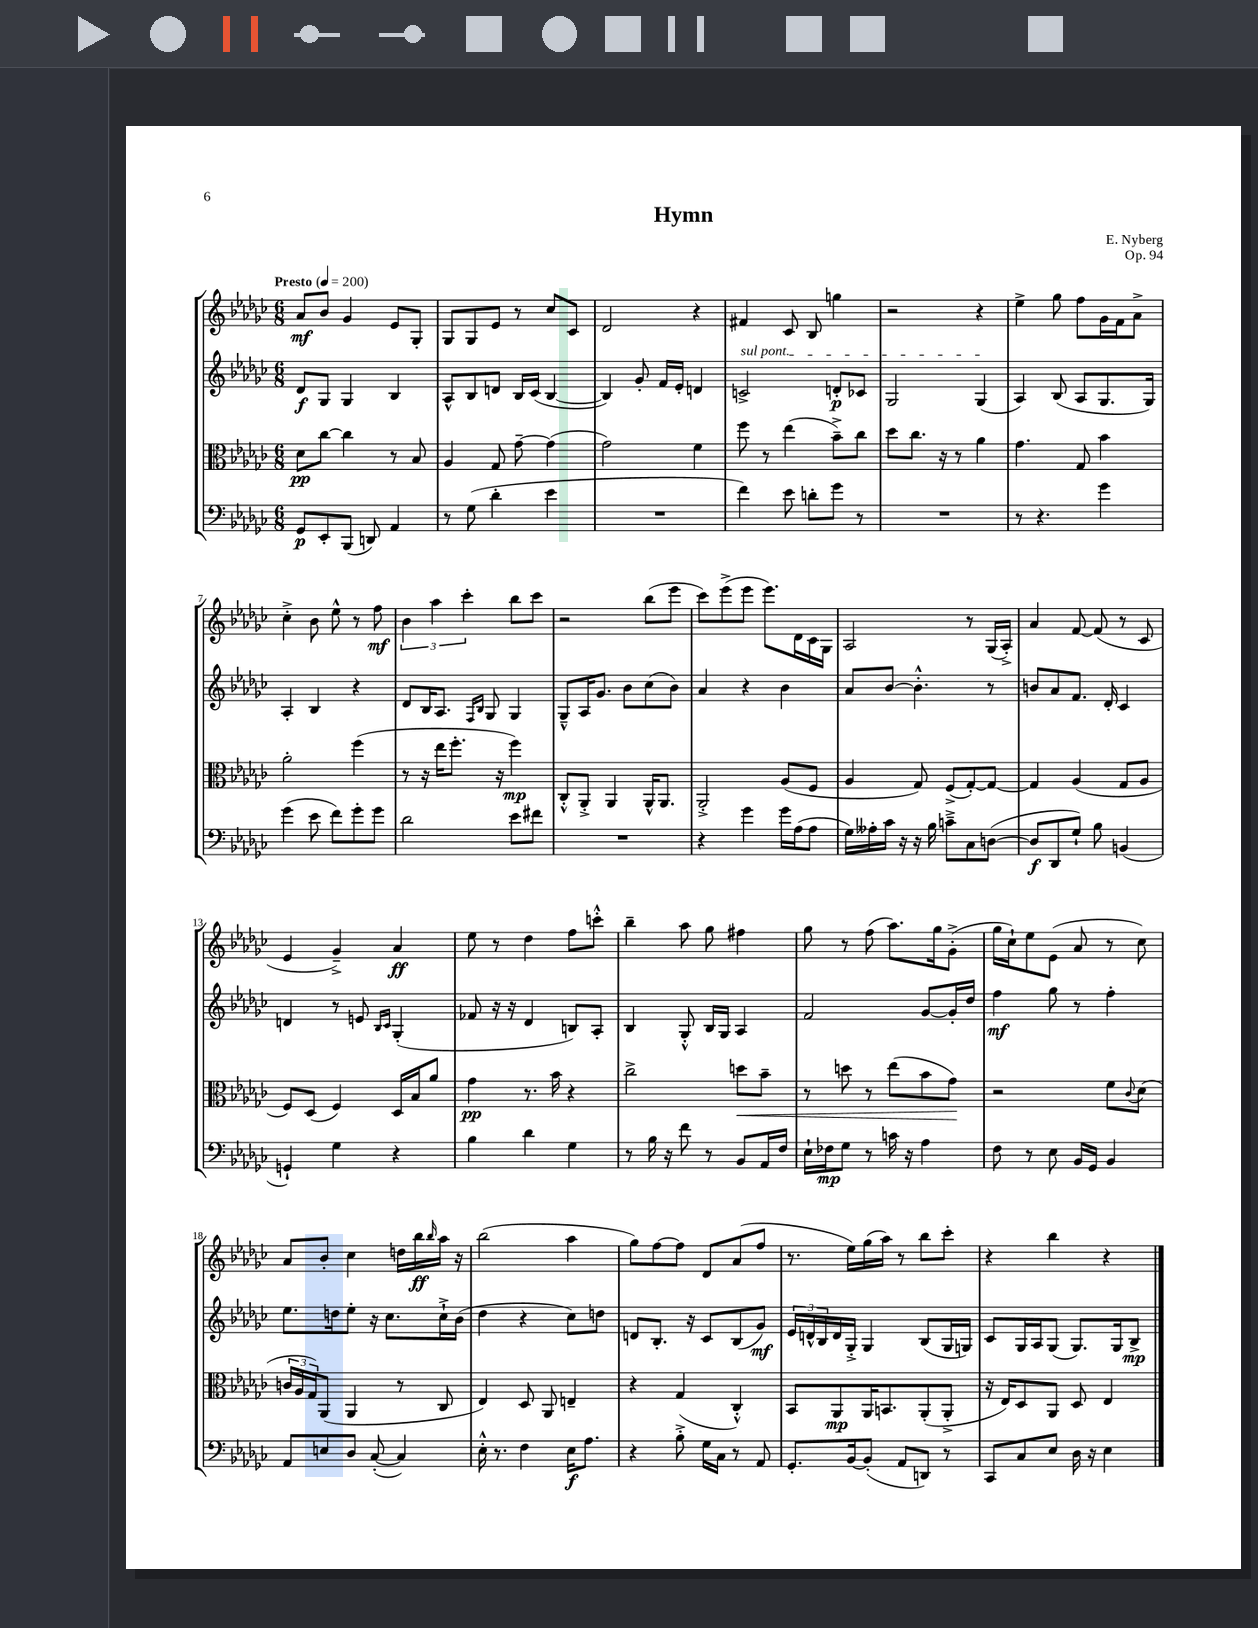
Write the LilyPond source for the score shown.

\header { title = "Hymn" composer = "E. Nyberg" opus = "Op. 94" }
<<
\new StaffGroup <<
\new Staff = "s0" {
    \clef treble \key ges \major \numericTimeSignature \time 6/8 \tempo "Presto" 4 = 200
    aes'8\mf bes'8 ges'4 ees'8 ges8-. |
    ges8 ges8 ees'8 r8 ces''8 ces'8 |
    des'2 r4 |
    fis'4 ces'8 bes8 g''4 |
    r2 r4 |
    ees''4-> ges''8 f''8 ges'16 f'16 aes'8-> |
    ces''4-.-> bes'8 ees''8-^ r8 f''8\mf |
    \tuplet 3/2 { bes'4 aes''4 ces'''4-. } bes''8 ces'''8 |
    r2 bes''8( ees'''8 |
    ces'''8) ees'''8->( ees'''8 ees'''8.) des'16 ces'16 ges16 |
    aes2 r8 ges16( aes16-.->) |
    aes'4 f'8~ f'8( r8 ces'8 |
    ees'4 ges'4--->) aes'4\ff |
    ees''8 r8 des''4 f''8 c'''8-.-^ |
    bes''4-- aes''8 ges''8 fis''4 |
    ges''8 r8 f''8( aes''8.) ges''16 ges'8-.->( |
    ges''16 ces''16-!) ees''8 ees'8( aes'8 r8 ces''8) |
    aes'8 bes'8-. ces''4 d''16 bes''16\ff \grace { bes''16 } aes''16 r16 |
    bes''2( aes''4 |
    ges''8) f''8~ f''8 des'8 aes'8( f''8 |
    r8. ees''16) ges''16( aes''16) r8 bes''8 ces'''8-. |
    r4 bes''4 r4 \bar "|." |
}
\new Staff = "s1" {
    \clef treble \key ges \major \numericTimeSignature \time 6/8
    des'8\f ges8 ges4 bes4 |
    aes8-^ bes8 d'8 bes16 ces'16( bes4~ |
    bes4) ges'8-. f'16 ees'16-. d'4 |
    \once \override TextSpanner.bound-details.left.text = \markup { \italic "sul pont." } c'2->\startTextSpan d'8-.\p ces'8 |
    ges2 ges4\stopTextSpan( |
    aes4) bes8( aes8 ges8. ges16) |
    aes4-. bes4 r4 |
    des'8 bes16 aes8. \grace { f16 bes16 } ges8 ges4 |
    ges8---^ aes16 ges'8. bes'8 ces''8( bes'8) |
    aes'4 r4 bes'4 |
    aes'8 bes'8~ bes'4.-.-^ r8 |
    b'8 aes'8 f'8. des'16-. ces'4 |
    d'4 r8 e'8 \grace { bes16 ces'16 } ges4-.( |
    fes'8 r16 r16 des'4 b8) aes8-. |
    bes4 ges8-.-^ bes16 ges16 aes4 |
    f'2 ges'8~ ges'16-. des''16 |
    f''4\mf ges''8 r8 f''4-. |
    ees''8. d''16 ees''8-. r16 ces''8. ces''16-!-> bes'16( |
    des''4 r4 ces''8) d''8 |
    d'8 bes8.-. r16 ces'8 bes8( ges'8\mf) |
    \tuplet 3/2 { ees'16 d'16-^ bes16 } d'16 ges16-.-> ges4 bes8( ges16 g16) |
    ces'8 ges16 aes16 ges8( ges8.) ges16 bes8->\mp \bar "|." |
}
\new Staff = "s2" {
    \clef alto \key ges \major \numericTimeSignature \time 6/8
    des'8\pp ces''8~ ces''4 r8 bes8 |
    aes4 ges8 ges'8~-- ges'4( |
    ges'2) f'4 |
    f''8 r8 ees''4( bes'8--->) ces''8 |
    des''8 ces''8. r16 r8 aes'4 |
    ges'4. ges8 bes'4 |
    aes'2-. f''4( |
    r8 r16 ees''16 f''8.-. r16 f''4\mp) |
    ces8-.-^ aes,8-.-> aes,4 aes,16-^ aes,8. |
    aes,2-.-> aes8( f8 |
    aes4 ges8) f8->( ges8~-.) ges8~ |
    ges4 aes4( ges8 aes8 |
    f8) des8( f4) des16 bes16 aes'8 |
    ges'4\pp r8. bes'16 r4 |
    ces''2-> d''8\< bes'8-- |
    r8 d''8 r8 ees''8( bes'8 ges'8\!) |
    r2 f'8 \appoggiatura { ces'8 } des'8( |
    \tuplet 3/2 { c'16 aes16 ges16) } aes,8( aes,4 r8 ces8 |
    ees4) des8 aes,8 e4-- |
    r4 ges4( ces4-.-^) |
    bes,8 aes,8\mp aes,16 b,8. aes,8-.( aes,8-.-> |
    r16 ees16) des8 aes,8 des8 ees4 \bar "|." |
}
\new Staff = "s3" {
    \clef bass \key ges \major \numericTimeSignature \time 6/8
    ges,8\p ees,8-. bes,,8( d,8) aes,4 |
    r8 ges8( des'4-. ees'4 |
    R2. |
    f'4) ees'8 d'8-. ges'8 r8 |
    R2. |
    r8 r4. ges'4 |
    ges'4( ees'8 f'8) ges'8-. ges'8 |
    des'2 ees'8 fis'8 |
    R2. |
    r4 ges'4 ges'16 aes16( aes8 |
    ges16) aeses16-. ces'16 r16 r16 bes16 c'8---> ces8 d8~( |
    d8\f des,8 ges8-!) bes8 b,4( |
    g,4-!) ges4 r4 |
    bes4 des'4 ges4 |
    r8 bes16 r16 f'8 r8 bes,8 aes,16 f16 |
    ees16-! fes16\mp ges8 r8 c'16 r16 aes4 |
    f8 r8 ees8 bes,16 ges,16 bes,4 |
    aes,8 e8 des8 ces8~-.( ces4) |
    ees16-.-^ r8. f4 ees16\f aes8. |
    r4 bes8-.-> ges16 ces16 r8 aes,8 |
    ges,8.-. bes,16~ bes,8-.( aes,8 d,8) r8 |
    ces,8 ces8 ees8 des16 r16 ees4 \bar "|." |
}
>>
>>
